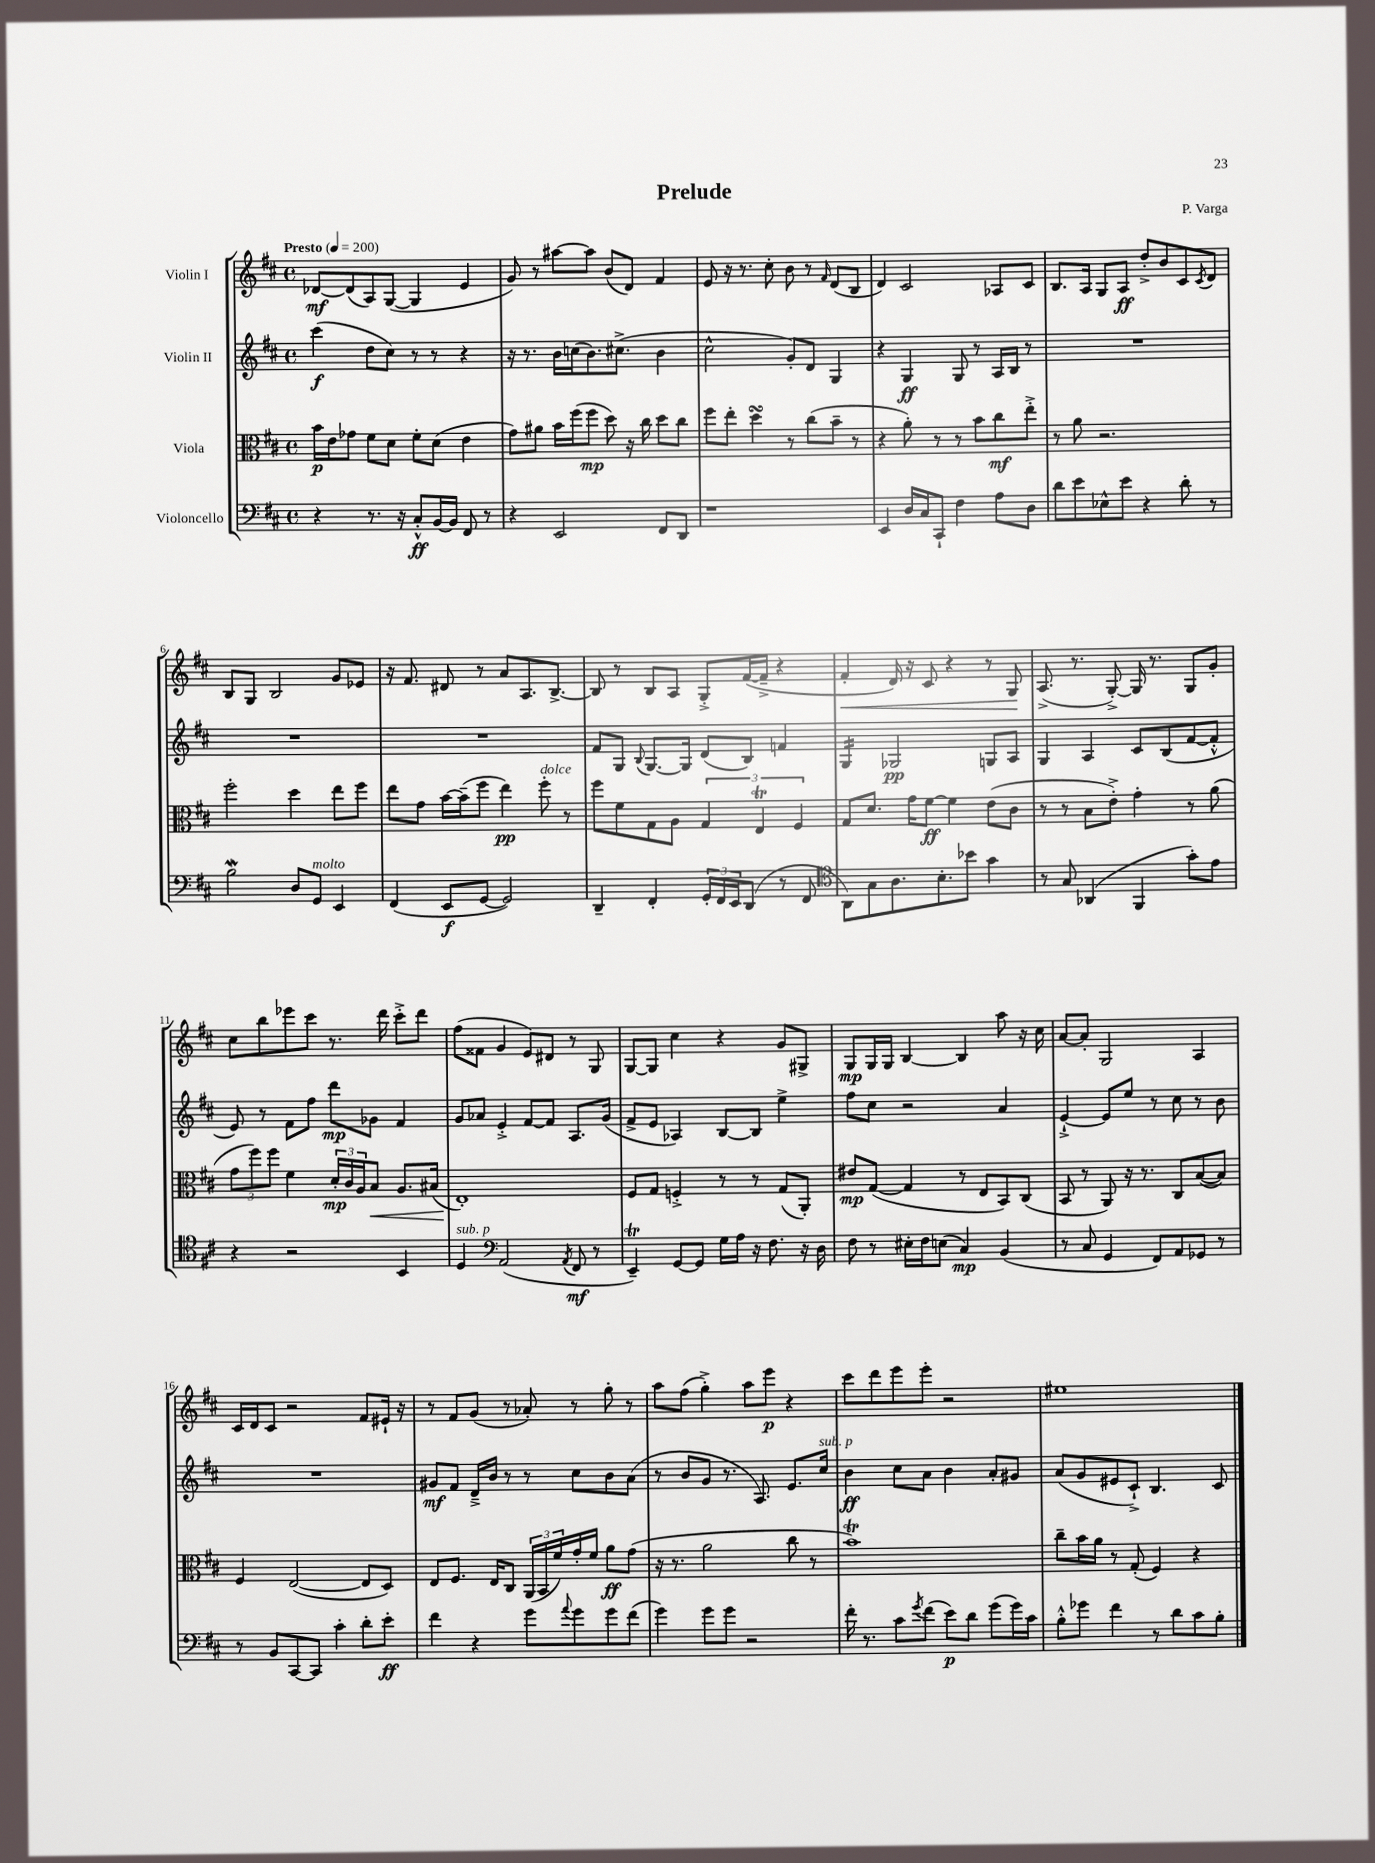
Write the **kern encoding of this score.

**kern	**kern	**kern	**kern
*staff4	*staff3	*staff2	*staff1
*clefF4	*clefC3	*clefG2	*clefG2
*k[f#c#]	*k[f#c#]	*k[f#c#]	*k[f#c#]
*M4/4	*M4/4	*M4/4	*M4/4
*met(c)	*met(c)	*met(c)	*met(c)
*MM200	*MM200	*MM200	*MM200
4r	16b	(4ccc#	[8d-
.	16e	.	.
.	8g-	.	(8d-]
8.r	8f#	8dd	8A)
.	8d	8cc#)	([8G
16r	.	.	.
8C#'^^	8f#'	8r	4G]
[16BB	(8d	8r	.
16BB]	.	.	.
8FF#	4e	4r	4e
8r	.	.	.
=	=	=	=
4r	8g)	16r	8g)
.	.	8.r	.
.	8a#	.	8r
2EE	16b	16b	[8aa#
.	(16ff#	(16cc	.
.	8ff#	8.b)	8aa#]
.	8dd)	.	(8b
.	.	(8.cc#^	.
.	16r	.	8d)
.	16cc#	.	.
8FF#	8dd	4b	4f#
8DD	8cc#	.	.
=	=	=	=
1r	8ff#	2cc#^^	8e
.	8ee'	.	16r
.	.	.	8.r
.	4dd	.	.
.	.	.	8cc#'
.	8r	8g')	8b
.	(8cc#	8d	8r
.	.	.	16qqf#
.	8b~	4G	(8d
.	8r	.	8B
=	=	=	=
4EE	4r	4r	4d)
16D	8a')	4G	2c#
16C#	.	.	.
8CC#`	8r	.	.
4F#	8r	8G	.
.	8b	8r	.
8A	8cc#	16A	8A-
.	.	16B	.
8D	8ee'^	8r	8c#
=	=	=	=
8d	8r	1r	8.B
8e	8a	.	.
.	.	.	16A
8E-^^	2.r	.	8G
8e	.	.	8A
4r	.	.	8dd'^
.	.	.	8b
8d'	.	.	8c#
.	.	.	8qc#
8r	.	.	8d
=	=	=	=
2B	2ff#'	1r	8B
.	.	.	8G
.	.	.	2B
8D	4dd	.	.
8GG	.	.	.
4EE	8ee	.	8g
.	8ff#	.	8e-
=	=	=	=
(4FF#	8ee	1r	16r
.	.	.	8.f#
.	8g	.	.
8EE	[16b	.	8d#
.	(16b~]	.	.
[8GG	8ff#	.	8r
2GG])	4ee)	.	8a
.	.	.	8.A
.	8ff#'	.	.
.	.	.	[8.B^
.	8r	.	.
=	=	=	=
4DD~	8ff#	8f#	8B]
.	8f#	8G	8r
.	.	8qqB	.
4FF#'	8G	[8.G	8B
.	8A	.	8A
.	.	16G]	.
24GG'	6G	(8d	8G'^
24FF#	.	.	.
24EE	.	.	.
(8DD	.	8B)	([16f#
.	6E	.	.
.	.	.	16f#~^]
8r	.	4f	4r
.	6F#	.	.
8FF#	.	.	.
=	=	=	=
*clefC4	*	*	*
8AA)	8G	4G	4f#'
8G	8.d	.	.
8.A	.	2G-	16d)
.	16g	.	16r
.	[8f#	.	8c#
8.B'	.	.	.
.	4f#]	.	4r
8b-	.	.	.
4g	(8e	8G	8r
.	8c#	8A	8G
=	=	=	=
8r	8r	4G	(8.A^
8G	8r	.	.
.	.	.	8.r
(4AA-	8B	4A	.
.	8e'^)	.	[8G'^)
4FF#	4g'	8c#	16G]
.	.	.	8.r
.	.	(8B	.
8g')	8r	[8f#	8G
8e	(8a	8f#'^^]	8g'
=	=	=	=
4r	12g	8e)	8cc#
.	12ff#)	.	.
.	.	8r	8bb
.	12ff#	.	.
2r	4f#	8f#	8eee-
.	.	8ff#	8ccc#
.	24d'	8ddd	8.r
.	24c#	.	.
.	24A	.	.
.	8B	8g-	.
.	.	.	16ddd
4BB	8.A	4f#	8ccc#'^
.	.	.	8ddd
.	(16B#	.	.
=	=	=	=
4D	1E')	8g	(8ff#
.	.	8a-	8f##
*clefF4	*	*	*
(2AA	.	4e'^	4g
.	.	[8f#	8e)
.	.	8f#]	8d#
8qAA	.	.	.
8FF#	.	8.A	8r
8r	.	.	8G
.	.	(16g	.
=	=	=	=
4EE~)	8F#	8f#^	[8G
.	8G	8e	8G]
[8GG	4F'^	4A-)	4cc#
8GG]	.	.	.
16G	8r	[8B	4r
16A	.	.	.
16r	8r	8B]	.
8.F#	.	.	.
.	(8G	4ee^	8g
16r	8AA')	.	8G#^
16D	.	.	.
=	=	=	=
8F#	8e#	8ff#	8G
8r	([8G	8cc#	16G
.	.	.	16G
16E#'	4G]	2r	[4B
16F#	.	.	.
(8E	.	.	.
4C#)	8r	.	4B]
.	8E	.	.
(4BB	8BB)	4a	8aa
.	(8C#	.	16r
.	.	.	16cc#
=	=	=	=
8r	8BB	[4e`^	[8a
8C#	8r	.	8a']
4GG	8AA)	8e]	2G
.	16r	8ee	.
.	8.r	.	.
8FF#)	.	8r	.
8AA	8C#	8cc#	.
8GG-	([8B	8r	4A
8r	8B])	8b	.
=	=	=	=
8r	4F#	1r	16c#
.	.	.	16d
8BB	.	.	8c#
[8CC#	([2E	.	2r
8CC#]	.	.	.
4c#'	.	.	.
8d'	8E]	.	8f#
8e'	8D)	.	16e#`
.	.	.	16r
=	=	=	=
4f#	8E	8g#	8r
.	8.F#	8f#	8f#
4r	.	16d~^	(8g
.	16E	16b	.
.	8C#	8r	8r
8g	(24AA	8r	8a-')
.	24BB	.	.
.	24f#)	.	.
8qqa	.	.	.
8g	16g'	8cc#	8r
.	16f#	.	.
8g	8a	8b	8gg'
(8f#	(8g	(8a	8r
=	=	=	=
4g)	16r	8r	8aa
.	8.r	.	.
.	.	8b	(8ff#
8g	2a	8g	4gg'^)
8g	.	8.r	.
2r	.	.	8aa
.	.	8.A)	.
.	.	.	8eee
.	8cc#	8.e	4r
.	8r	.	.
.	.	16cc#	.
=	=	=	=
16f#'	1b)	4b	8ccc#
8.r	.	.	.
.	.	.	8ddd
8c#	.	8cc#	8eee
8qg	.	.	.
(8f#	.	8a	8eee'
8e)	.	4b	2r
8d	.	.	.
(8g	.	8a'	.
16g)	.	8g#	.
16c#	.	.	.
=	=	=	=
8B'^^	8cc#~	(8a	1ee#
8g-	16b	8g	.
.	16a	.	.
4f#	8r	8e#	.
.	(8G'	8c#`^)	.
8r	4F#)	4.B	.
8d	.	.	.
8c#	4r	.	.
8B'	.	8c#	.
==	==	==	==
*-	*-	*-	*-
